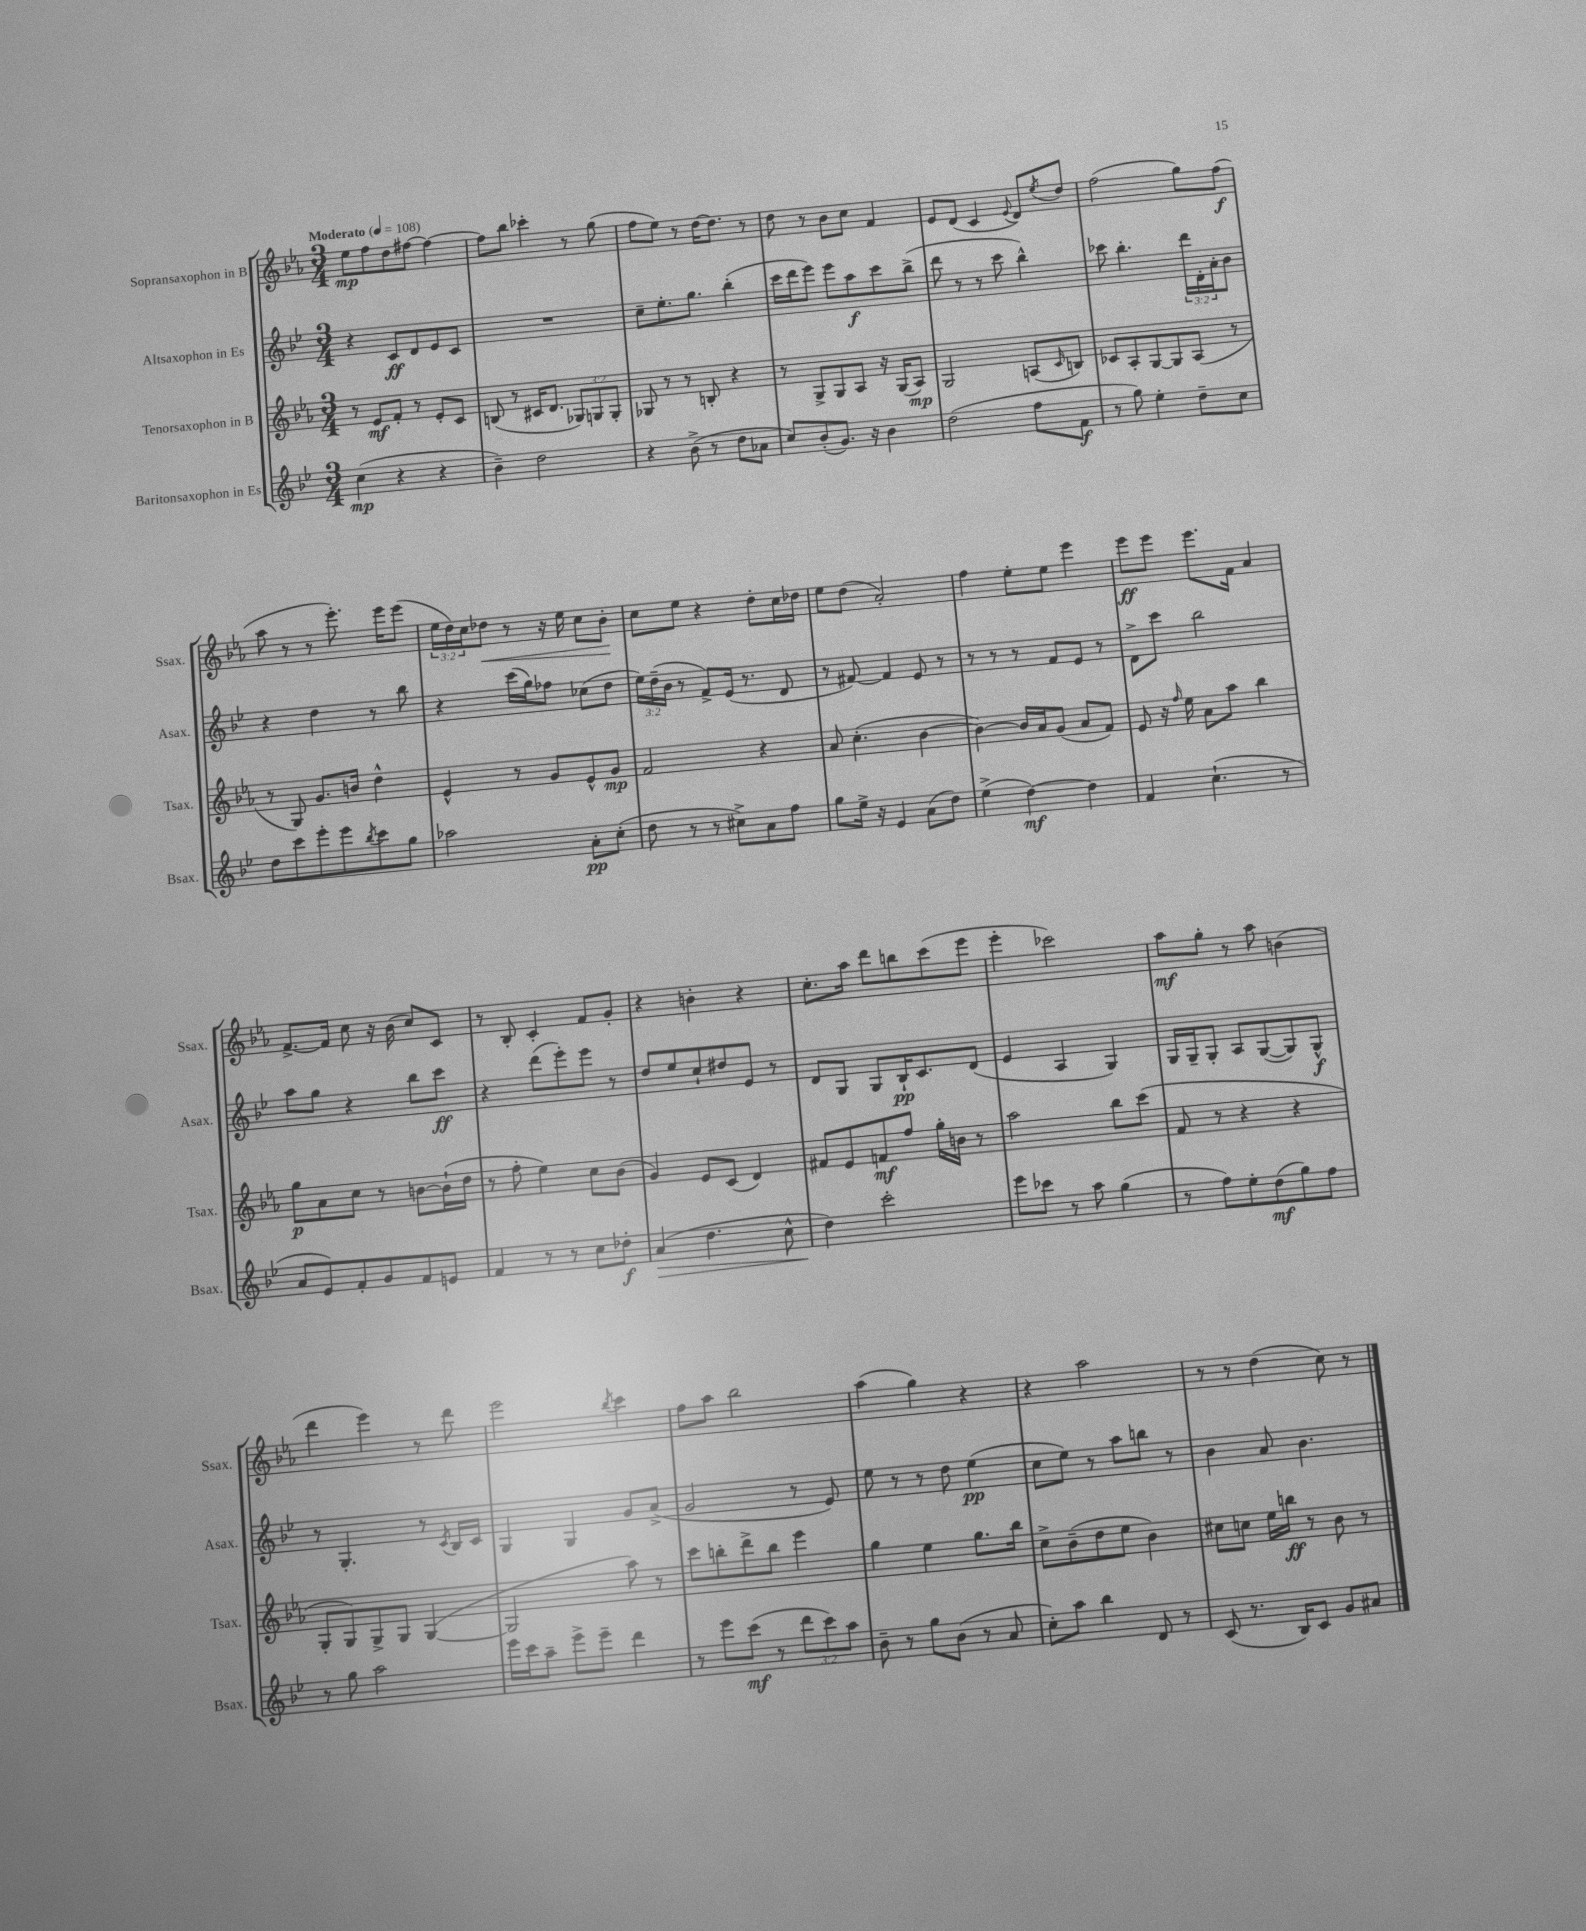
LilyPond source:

<<
\new StaffGroup <<
\new Staff = "s0" \with { instrumentName = "Sopransaxophon in B" shortInstrumentName = "Ssax." } {
    \clef treble \key ees \major \numericTimeSignature \time 3/4 \override Staff.TupletNumber.text = #tuplet-number::calc-fraction-text \tempo "Moderato" 4 = 108
    ees''8\mp f''8 d''8 fis''8~ fis''4~ |
    fis''8 bes''8 ces'''4-. r8 g''8( |
    f''8 ees''8) r8 d''16~ d''8. r8 |
    d''8 r8 bes'8 c''8 f'4 |
    ees'8 d'8( c'4 \appoggiatura { ees'8 } d'8) \acciaccatura { ees''8 } d''8 |
    f''2( g''8) f''8\f( |
    aes''8 r8 r8 ees'''8.-.) ees'''16 ees'''8( |
    \tuplet 3/2 { ees''16 d''16) c''16 } des''8\< r8 r16 ees''16 c''8 bes'8-.\! |
    c''8 ees''8 r4 d''8-. c''16 des''16 |
    ees''8 d''8( aes'2-.) |
    f''4 ees''8-. ees''8 ees'''4 |
    ees'''8\ff ees'''8 ees'''8. f'16 aes'4 |
    f'8.~-> f'16 c''8 r16 bes'16( c''8) c'8 |
    r8 bes8-. c'4-. f'8 g'8-. |
    r4 b'4-. r4 |
    c''8.-. aes''16 d'''8 b''8 c'''8( ees'''8 |
    ees'''4-. ces'''2) |
    aes''8\mf g''8-. r8 aes''8 b'4( |
    d'''4 ees'''4) r8 d'''8 |
    ees'''2 \acciaccatura { bes''8 } c'''4 |
    f''8 aes''8 bes''2 |
    aes''4( g''4) r4 |
    r4 aes''2 |
    r8 r8 d''4( c''8) r8 \bar "|." |
}
\new Staff = "s1" \with { instrumentName = "Altsaxophon in Es" shortInstrumentName = "Asax." } {
    \clef treble \key bes \major \numericTimeSignature \time 3/4 \override Staff.TupletNumber.text = #tuplet-number::calc-fraction-text
    r4 c'8\ff d'8 ees'8 c'8 |
    R2. |
    c''8-- ees''8.-. g''8. bes''4-.( |
    c'''16 d'''16 ees'''8) ees'''8 a''8\f c'''8 bes''8->( |
    d'''8 r8 r8 c'''8 bes''4-^) |
    ces'''8 bes''4.-. \tuplet 3/2 { d'''16 d'16-. a'16-. } bes'8 |
    r4 d''4 r8 bes''8 |
    r4 c'''16( g''16) fes''8 ces''8( d''8 |
    \tuplet 3/2 { ees''16) d''16--( bes'16 } r8 f'8->) ees'16( r8. d'8 |
    r8 fis'8~) fis'4 ees'8 r8 |
    r8 r8 r8 f'8 ees'8 r8 |
    d'8-> c'''8 bes''2 |
    a''8 g''8 r4 bes''8 c'''8\ff |
    r4 d'''8( ees'''8-.) ees'''8 r8 |
    d''8 ees''8 c''8-! dis''8 ees'8 r8 |
    d'8 g8 g8 bes16-!\pp c'8. d'8( |
    ees'4 a4 g4) |
    g16 g16-- g8-. a8 g8~( g8) g8-^\f |
    r8 g4.-. r8 \acciaccatura { c'8 } bes16 c'16 |
    g4 g4 g'8 a'8->( |
    g'2 r8 ees'8) |
    ees''8 r8 r8 d''8 ees''4\pp( |
    c''8 ees''8) r8 a''8 b''8 r8 |
    bes'4 a'8 bes'4. \bar "|." |
}
\new Staff = "s2" \with { instrumentName = "Tenorsaxophon in B" shortInstrumentName = "Tsax." } {
    \clef treble \key ees \major \numericTimeSignature \time 3/4 \override Staff.TupletNumber.text = #tuplet-number::calc-fraction-text
    r8 ees'8\mf f'8-. r8 ees'8-. c'8 |
    b8( r8 cis'16 d'8. \tuplet 3/2 { ges8) g8 g8-. } |
    ges8 r8 r8 b8-. r4 |
    r8 g8-> g8 aes8 r16 g16( aes8\mp) |
    g2 a8( \grace { c'16 } b8) |
    ces'8 aes8-. g8~ g8 aes8( r8 |
    r8 g8) g'8. b'16 d''4-^ |
    ees'4-^ r8 g'8 ees'8-^ g'8\mp |
    f'2 r4 |
    aes'8 c''4.-.( bes'4~ |
    bes'4~) bes'16 aes'16 g'8( aes'8 f'8) |
    ees'8 r16 \grace { f''16 } ees''16 aes'8 aes''8 bes''4 |
    g''8\p aes'8 c''8 r8 b'8~ b'16-!( d''16 |
    r8 f''8-. ees''4) c''8 bes'8( |
    g'4) ees'8 c'8( d'4) |
    fis'8 ees'8 f'8\mf f''8 g''16-. b'16 r8 |
    aes''2 bes''8 c'''8( |
    f'8 r8 r4 r4 |
    g8-. g8) g8-> g8 g4~( |
    g2 aes''8) r8 |
    c'''8 b''8-. d'''8-> b''8 ees'''4 |
    g''4 ees''4 g''8. bes''16 |
    c''8-> bes'8--( d''8 ees''8 bes'4) |
    cis''8 c''8 ees''16 b''16\ff r8 bes'8 r8 \bar "|." |
}
\new Staff = "s3" \with { instrumentName = "Baritonsaxophon in Es" shortInstrumentName = "Bsax." } {
    \clef treble \key bes \major \numericTimeSignature \time 3/4 \override Staff.TupletNumber.text = #tuplet-number::calc-fraction-text
    c''4\mp( r4 r4 |
    bes'4--) d''2 |
    r4 bes'8->( r8 d''8 aes'8 |
    c''8) bes'8-.( g'8.) r16 bes'4 |
    d''2( f''8 f'8\f |
    r8 g''8) ees''4-. d''8-- c''8 |
    d''8 c'''8 ees'''8-. ees'''8 \acciaccatura { bes''8 } c'''8 g''8 |
    aes''2 a'8-.\pp c''8-.( |
    d''8 r8 r8 cis''8->) a'8 f''8 |
    g''8 ees''16-> r16 ees'4 a'8( d''8) |
    ees''4->( d''4~\mf) d''4 |
    f'4 c''4.-!( r8 |
    a'8 ees'8) f'8-. g'8 f'8 e'8 |
    f'4 r8 r8 c''8 des''8-.\f |
    a'4\>( d''4. c''8-^ |
    d''4\!) c'''2-. |
    ees'''8 ces'''8 r8 a''8 g''4( |
    r8 f''8) ees''8-. d''8\mf( g''8) f''8 |
    r8 g''8 a''2 |
    ees'''16 c'''16 a''8-- ees'''8-> ees'''8-- d'''4 |
    r8 ees'''8 c'''8\mf( r8 \tuplet 3/2 { d'''8 c'''8) a''8 } |
    bes'8-- r8 g''8 bes'8( r8 a'8 |
    c''8-.) a''8 bes''4 d'8 r8 |
    c'8( r8. bes16) c'8 g'8 ais'8 \bar "|." |
}
>>
>>
\layout { \context { \Score \remove "Bar_number_engraver" } }
